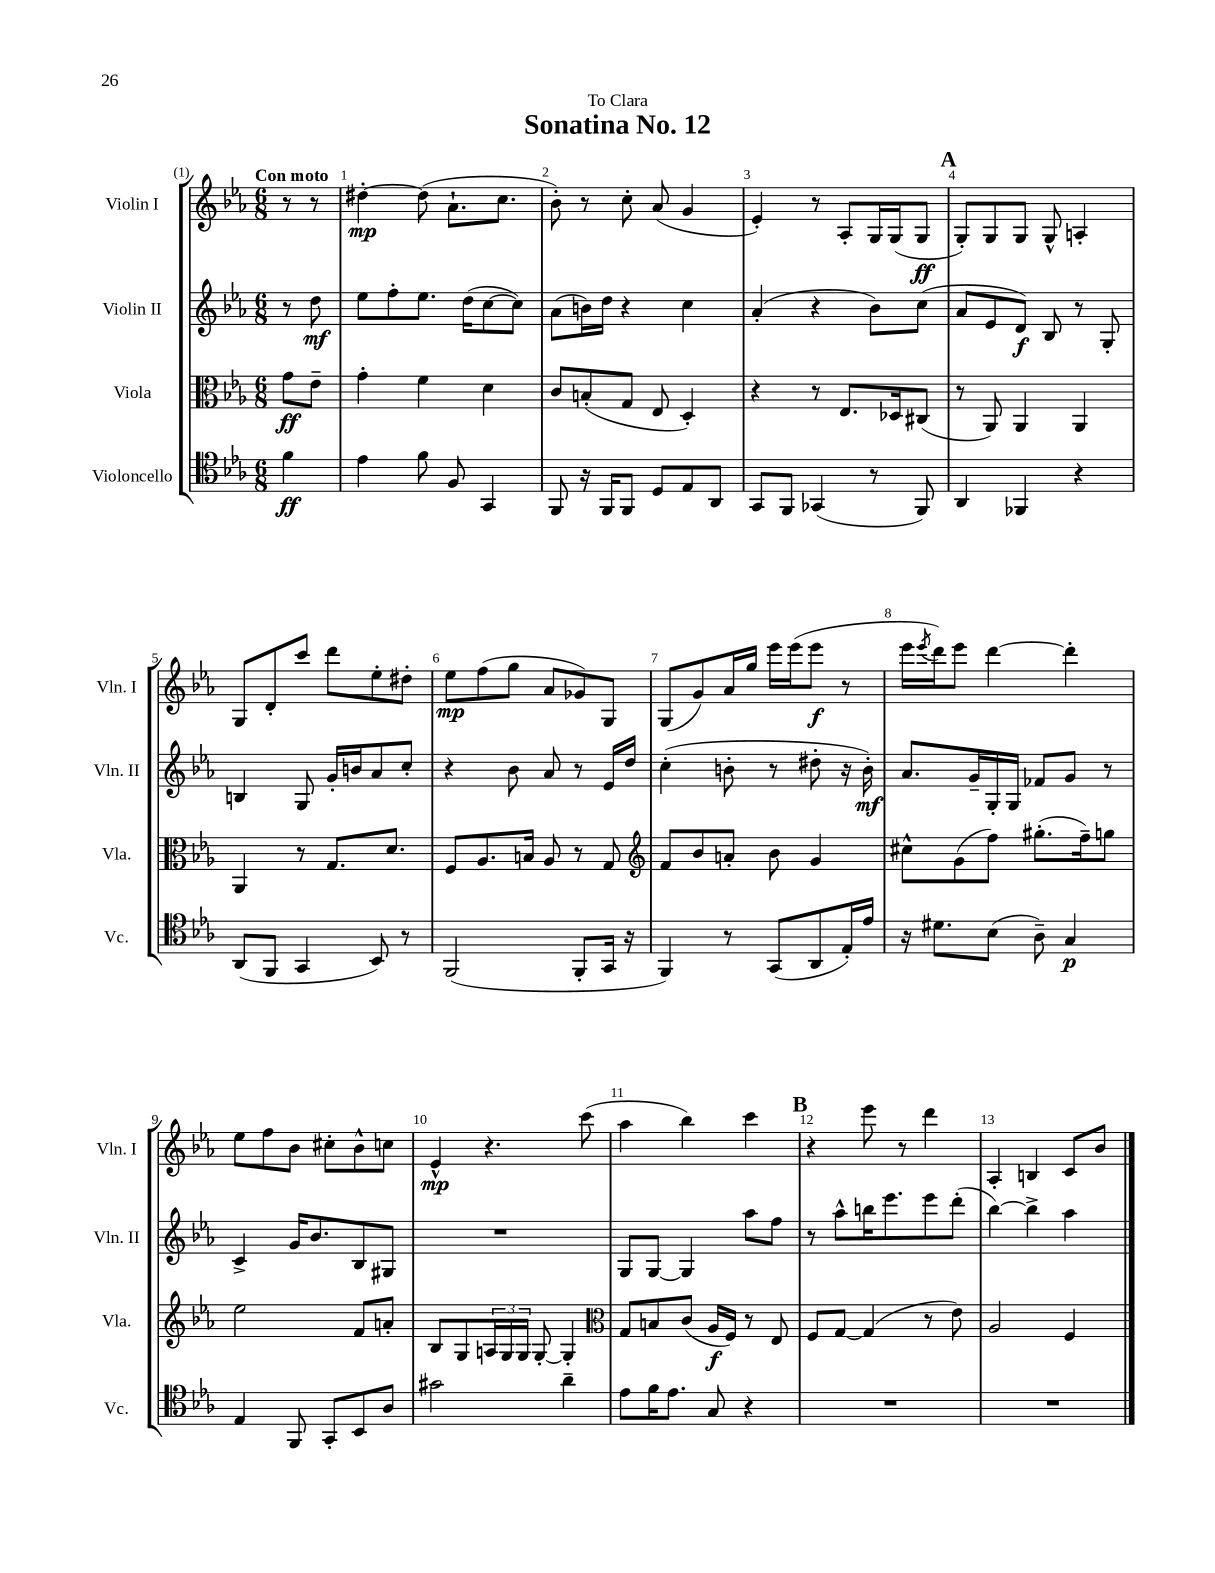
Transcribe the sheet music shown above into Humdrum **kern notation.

**kern	**kern	**kern	**kern
*staff4	*staff3	*staff2	*staff1
*clefC4	*clefC3	*clefG2	*clefG2
*k[b-e-a-]	*k[b-e-a-]	*k[b-e-a-]	*k[b-e-a-]
*M6/8	*M6/8	*M6/8	*M6/8
4f	8g	8r	8r
.	8e-~	8dd	8r
=	=	=	=
4e-	4g'	8ee-	[4dd#'
.	.	8ff'	.
8f	4f	8.ee-	(8dd#]
8F	.	.	8.a-`
.	.	(16dd	.
4GG	4d	[8cc	.
.	.	.	8.cc
.	.	8cc])	.
=	=	=	=
8FF	8c	(8a-	8b-')
16r	(8B'	16b)	8r
16FF	.	16dd	.
8FF	8G	4r	8cc'
8D	8E-	.	(8a-
8E-	4D')	4cc	4g
8AA-	.	.	.
=	=	=	=
8GG	4r	(4a-'	4e-')
8FF	.	.	.
(4GG-	8r	4r	8r
.	8.E-	.	8A-'
8r	.	8b-)	16G
.	16D-	.	(16G
8FF)	(8C#	(8cc	8G
=	=	=	=
4AA-	8r	8a-	8G')
.	8AA-)	8e-	8G
4FF-	4AA-	8d)	8G
.	.	8B-	8G^^
4r	4AA-	8r	4A'
.	.	8G'	.
=	=	=	=
(8AA-	4AA-	4B	8G
8FF	.	.	8d'
4GG	8r	8G	8ccc
.	8.G	16g'	8ddd
.	.	16b	.
8BB-)	.	8a-	8ee-'
.	8.d	.	.
8r	.	8cc'	8dd#'
=	=	=	=
(2FF	8F	4r	8ee-
.	8.A-	.	(8ff
.	.	8b-	8gg
.	16B	.	.
.	8A-	8a-	8a-
8FF'	8r	8r	8g-)
16GG	8G	16e-	8G
16r	.	16dd	.
=	=	=	=
*	*clefG2	*	*
4FF)	8f	(4cc'	(8G
.	8b-	.	8g)
8r	8a'	8b'	16a-
.	.	.	16gg
(8GG	8b-	8r	16eee-
.	.	.	(16eee-
8AA-	4g	8dd#'	8eee-
16E-')	.	16r	8r
16e-	.	16b')	.
=	=	=	=
16r	8cc#^^	8.a-	16eee-
.	.	.	8qeee-
8.d#	.	.	16ddd)
.	(8g	.	8eee-
.	.	16g~	.
(8B-	8ff)	16G'	[4ddd
.	.	16G	.
8A-~)	(8.gg#'	8f-	.
4G	.	8g	4ddd']
.	16ff~)	.	.
.	8gg	8r	.
=	=	=	=
4E-	2ee-	4c^	8ee-
.	.	.	8ff
8FF	.	16g	8b-
.	.	8.b-	.
8GG'	.	.	8cc#'
8BB-	8f	8B-	8b-^^
8A-	8a'	8G#	8cc
=	=	=	=
2g#	8B-	2.r	4e-^^
.	8G	.	.
.	24A	.	4.r
.	24G	.	.
.	24G	.	.
.	[8G'	.	.
4a-~	4G']	.	.
.	.	.	(8ccc
=	=	=	=
*	*clefC3	*	*
8e-	8G	8G	4aa-
16f	8B	[8G	.
8.e-	.	.	.
.	(8c	4G]	4bb-)
8G	16A-	.	.
.	16F)	.	.
4r	8r	8aa-	4ccc
.	8E-	8ff	.
=	=	=	=
2.r	8F	8r	4r
.	[8G	8aa-^^	.
.	(4G]	16bb	8eee-
.	.	8.eee-	.
.	.	.	8r
.	8r	8eee-	4ddd
.	8e-)	(8ddd'	.
=	=	=	=
2.r	2A-	[4bb-)	4A-'
.	.	4bb-^]	4B
.	4F	4aa-	8c
.	.	.	8b-
==	==	==	==
*-	*-	*-	*-
